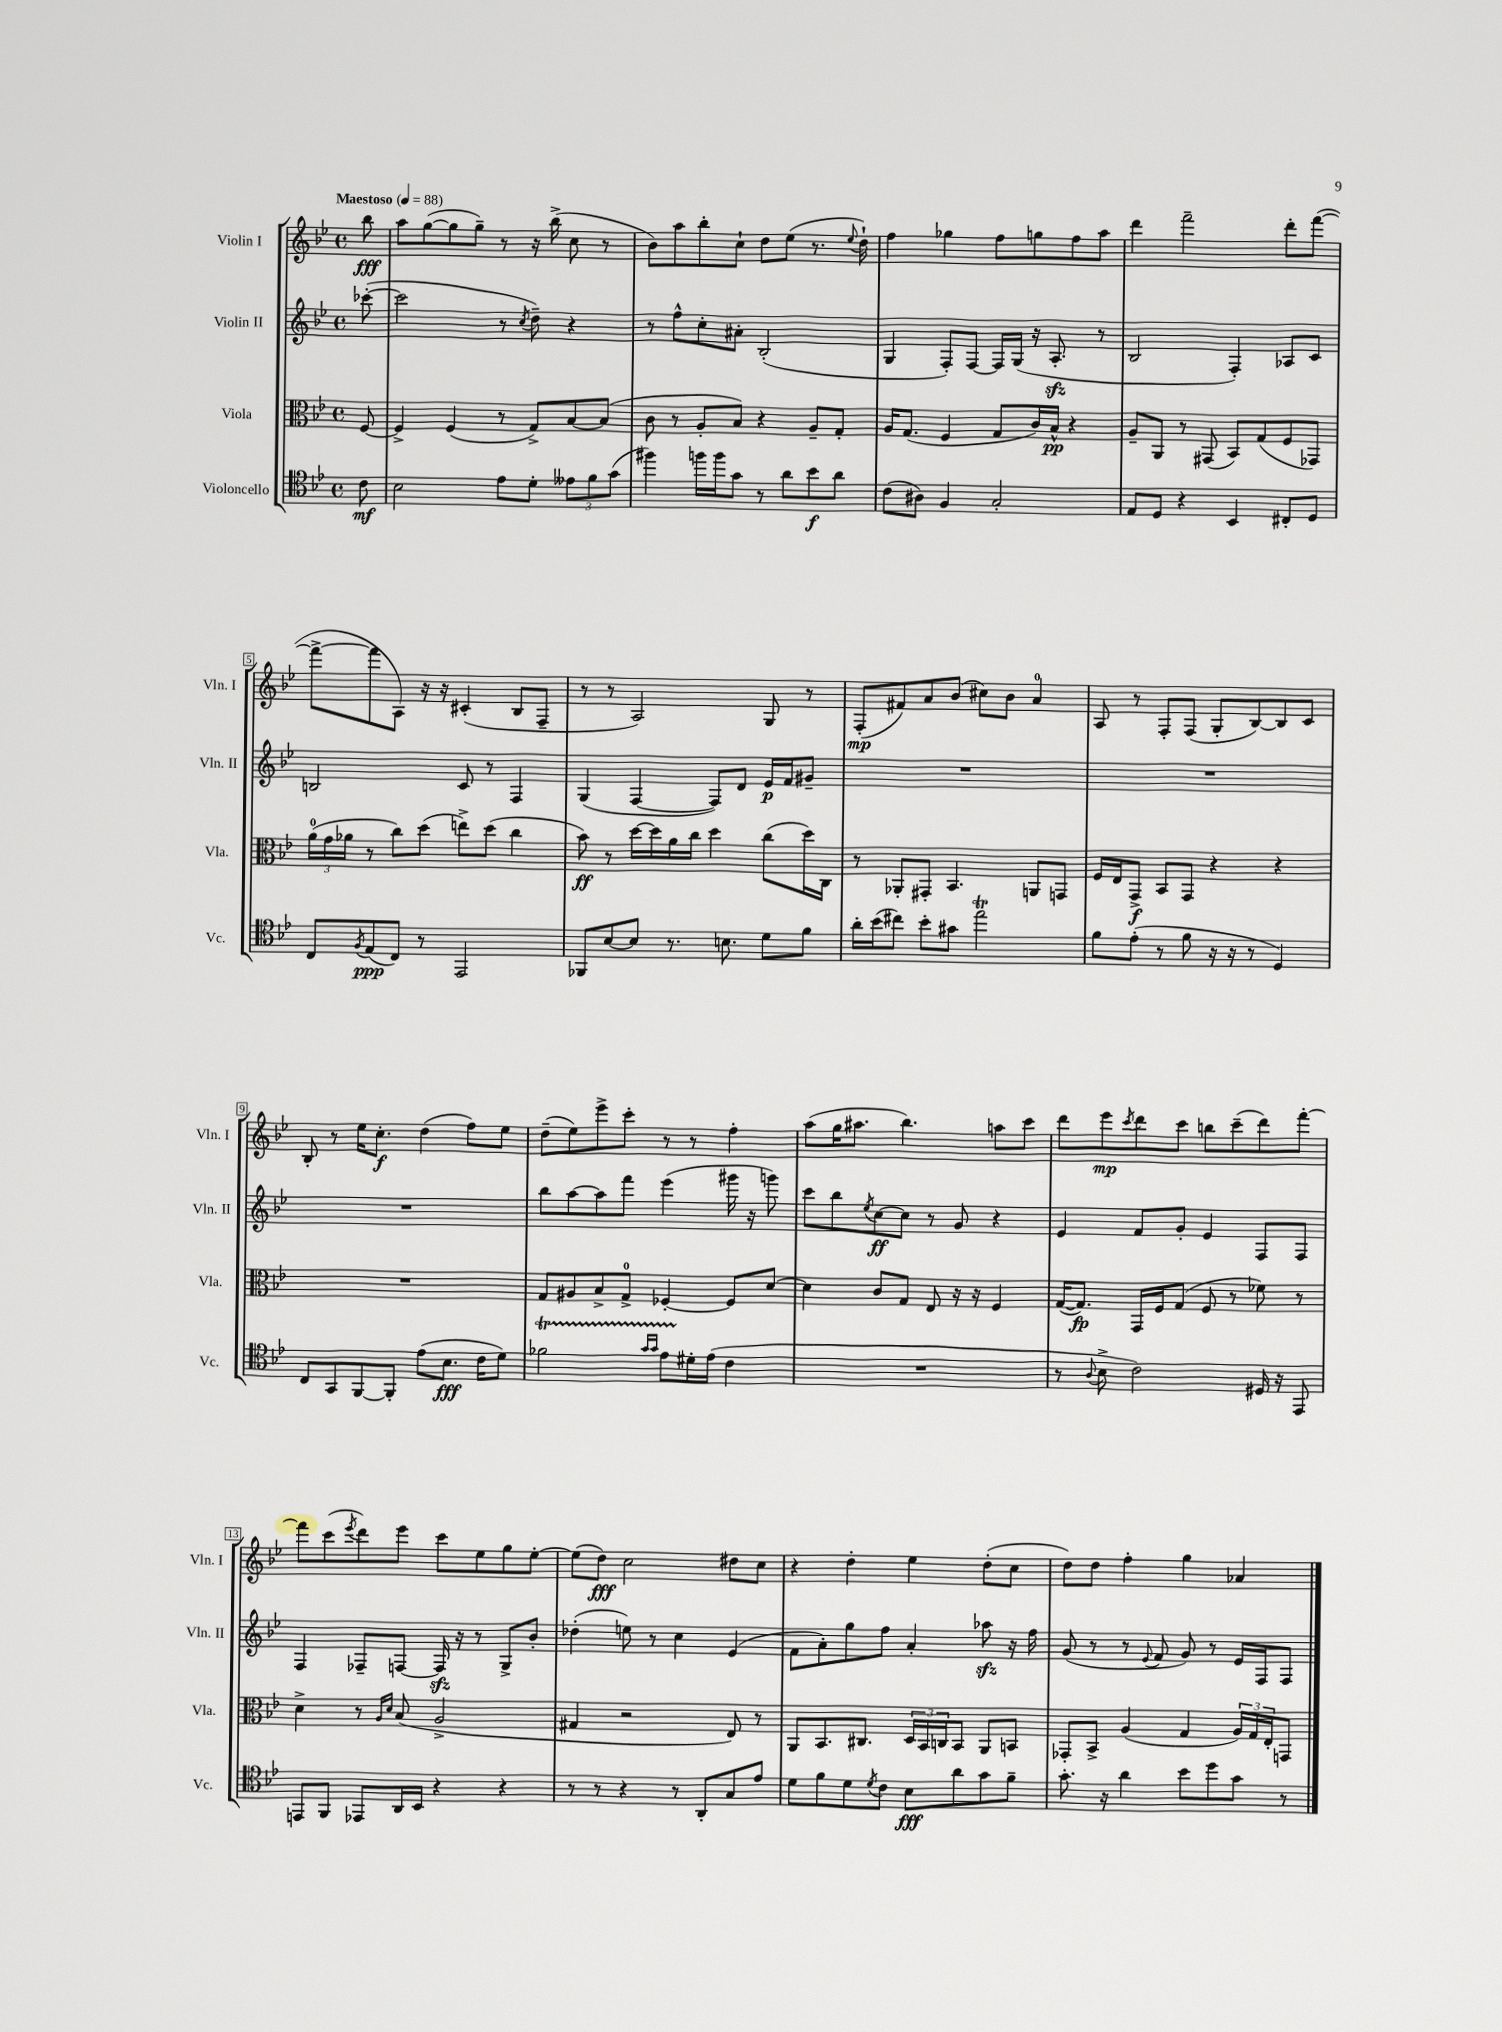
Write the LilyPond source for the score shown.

<<
\new StaffGroup <<
\new Staff = "s0" \with { instrumentName = "Violin I" shortInstrumentName = "Vln. I" } {
    \clef treble \key bes \major \defaultTimeSignature \time 4/4 \partial 8 \tempo "Maestoso" 4 = 88
    bes''8\fff |
    a''8 g''8~( g''8 g''8--) r8 r16 bes''16->( c''8 r8 |
    bes'8) a''8 bes''8-. c''8-! d''8 ees''8( r8. \appoggiatura { ees''8 } d''16-!) |
    f''4 ges''4 f''8 g''8 f''8 a''8 |
    d'''4 f'''2-- d'''8-. f'''8~( |
    f'''8~-> f'''8 a8) r16 r16 cis'4-.( bes8 f8-- |
    r8 r8 a2) g8 r8 |
    f8-.\mp( fis'8) a'8 bes'8( cis''8) bes'8 a'4-0 |
    a8 r8 f8-. f8( g8-. bes8~) bes8 c'8 |
    bes8-. r8 ees''16 c''8.-.\f d''4( f''8) ees''8 |
    d''8--( ees''8) ees'''8-> c'''8-. r8 r8 f''4-. |
    a''8( g''16 ais''8. bes''4.) a''8 c'''8 |
    d'''8 ees'''8\mp \acciaccatura { c'''8 } d'''8 c'''8 b''8 c'''8--( d'''8) f'''8~-. |
    f'''8 c'''8( \acciaccatura { ees'''8 } d'''8) ees'''8 c'''8 ees''8 g''8 ees''8~-. |
    ees''8( d''8\fff) c''2 dis''8 c''8 |
    r4 d''4-. ees''4 d''8-.( c''8 |
    d''8) d''8 f''4-. g''4 aes'4 \bar "|." |
}
\new Staff = "s1" \with { instrumentName = "Violin II" shortInstrumentName = "Vln. II" } {
    \clef treble \key bes \major \defaultTimeSignature \time 4/4 \partial 8
    ces'''8~-.( |
    ces'''2 r8 \acciaccatura { c''8 } d''8--) r4 |
    r8 f''8-^ c''8-. ais'8-. bes2-.( |
    g4 f8-.) f8~ f16 g16( r16 a8.-.\sfz r8 |
    bes2 f4-.) aes8 c'8 |
    b2 c'8 r8 f4 |
    g4( f4~ f8) d'8 ees'16\p f'16 gis'8-- |
    R1 |
    R1 |
    R1 |
    bes''8 a''8~ a''8 f'''8 ees'''4( gis'''16 r16 g'''8) |
    c'''8 bes''8 \acciaccatura { ees''8 } c''8~\ff c''8 r8 g'8 r4 |
    ees'4 f'8 g'8-. ees'4 f8 f8 |
    f4 fes8-- f8~ f16\sfz r16 r8 g8-> bes'8-. |
    des''4-.( e''8) r8 c''4 ees'4( |
    f'8 a'8-.) g''8 f''8 a'4-. aes''8\sfz r16 f''16 |
    g'8( r8 r8 \appoggiatura { ees'8 } f'8 g'8) r8 ees'16 f16 f8 \bar "|." |
}
\new Staff = "s2" \with { instrumentName = "Viola" shortInstrumentName = "Vla." } {
    \clef alto \key bes \major \defaultTimeSignature \time 4/4 \partial 8
    f8~ |
    f4-> f4( r8 g8->) bes8~ bes8( |
    c'8 r8 a8-. bes8) r4 a8-- g8-. |
    a16 g8.( f4 g8 c'16) bes16-^\pp r4 |
    a8-- a,8 r8 gis,8( bes,8) g8( f8 ges,8) |
    \tuplet 3/2 { a'16-0( g'16 aes'16 } r8 c''8) d''8( e''8->) d''8( c''4 |
    bes'8\ff) r8 d''16~ d''16 a'16 c''16 d''4 c''8( d''16) c16 |
    r8 aes,8-. gis,8-. bes,4. a,8 g,8 |
    f16 ees16 g,8->\f bes,8 g,8 r4 r4 |
    R1 |
    g8 ais8 bes8-> g8-0-> fes4~-. fes8 d'8~ |
    d'4 c'8 g8 ees8 r16 r16 f4 |
    g16~( g8.\fp) g,16 f16 g8( f8 r8 fes'8) r8 |
    d'4-> r8 \grace { a16 d'16 } bes8( a2-> |
    gis4 r2 ees8) r8 |
    a,8 bes,8. cis8. \tuplet 3/2 { d16 bes,16 c16 } bes,8 a,8 b,8 |
    ges,8-. bes,8-> a4( g4 \tuplet 3/2 { a16) g16 ees16-. } g,8 \bar "|." |
}
\new Staff = "s3" \with { instrumentName = "Violoncello" shortInstrumentName = "Vc." } {
    \clef tenor \key bes \major \defaultTimeSignature \time 4/4 \partial 8
    c'8\mf |
    bes2 ees'8 d'8-. \tuplet 3/2 { eeses'8 f'8 g'8( } |
    fis''4) f''16 f''16 g'8 r8 a'8 bes'8\f a'8 |
    c'8( ais8) f4 g2-. |
    ees8 d8 r4 bes,4 cis8-. d8 |
    c8 \acciaccatura { f8 } ees8\ppp( c8) r8 ees,2 |
    fes,8 bes8~ bes8 r8. b8. d'8 f'8 |
    a'16-. bes'16( cis''8) bes'8-. gis'8 ees''2\trill |
    f'8 ees'8-.( r8 f'8 r16 r16 r8 d4) |
    c8 g,8 f,8~ f,8-. ees'8( bes8.\fff c'16 d'8) |
    fes'2\startTrillSpan \grace { g'16 g'16 } ees'8 dis'16-.\stopTrillSpan ees'16( c'4 |
    R1 |
    r8 \appoggiatura { a8 } bes8-> c'2) dis16 r16 ees,8 |
    e,8 f,8 ees,8 a,16 bes,16 r4 r4 |
    r8 r8 r4 r8 a,8-. g8 ees'8 |
    d'8 f'8 d'8 \acciaccatura { d'8 } c'8 bes8\fff a'8 g'8 f'8-- |
    g'8.-. r16 a'4 bes'8 d''8 g'8 r8 \bar "|." |
}
>>
>>
\layout { \context { \Score \override BarNumber.stencil = #(make-stencil-boxer 0.1 0.3 ly:text-interface::print) } }
